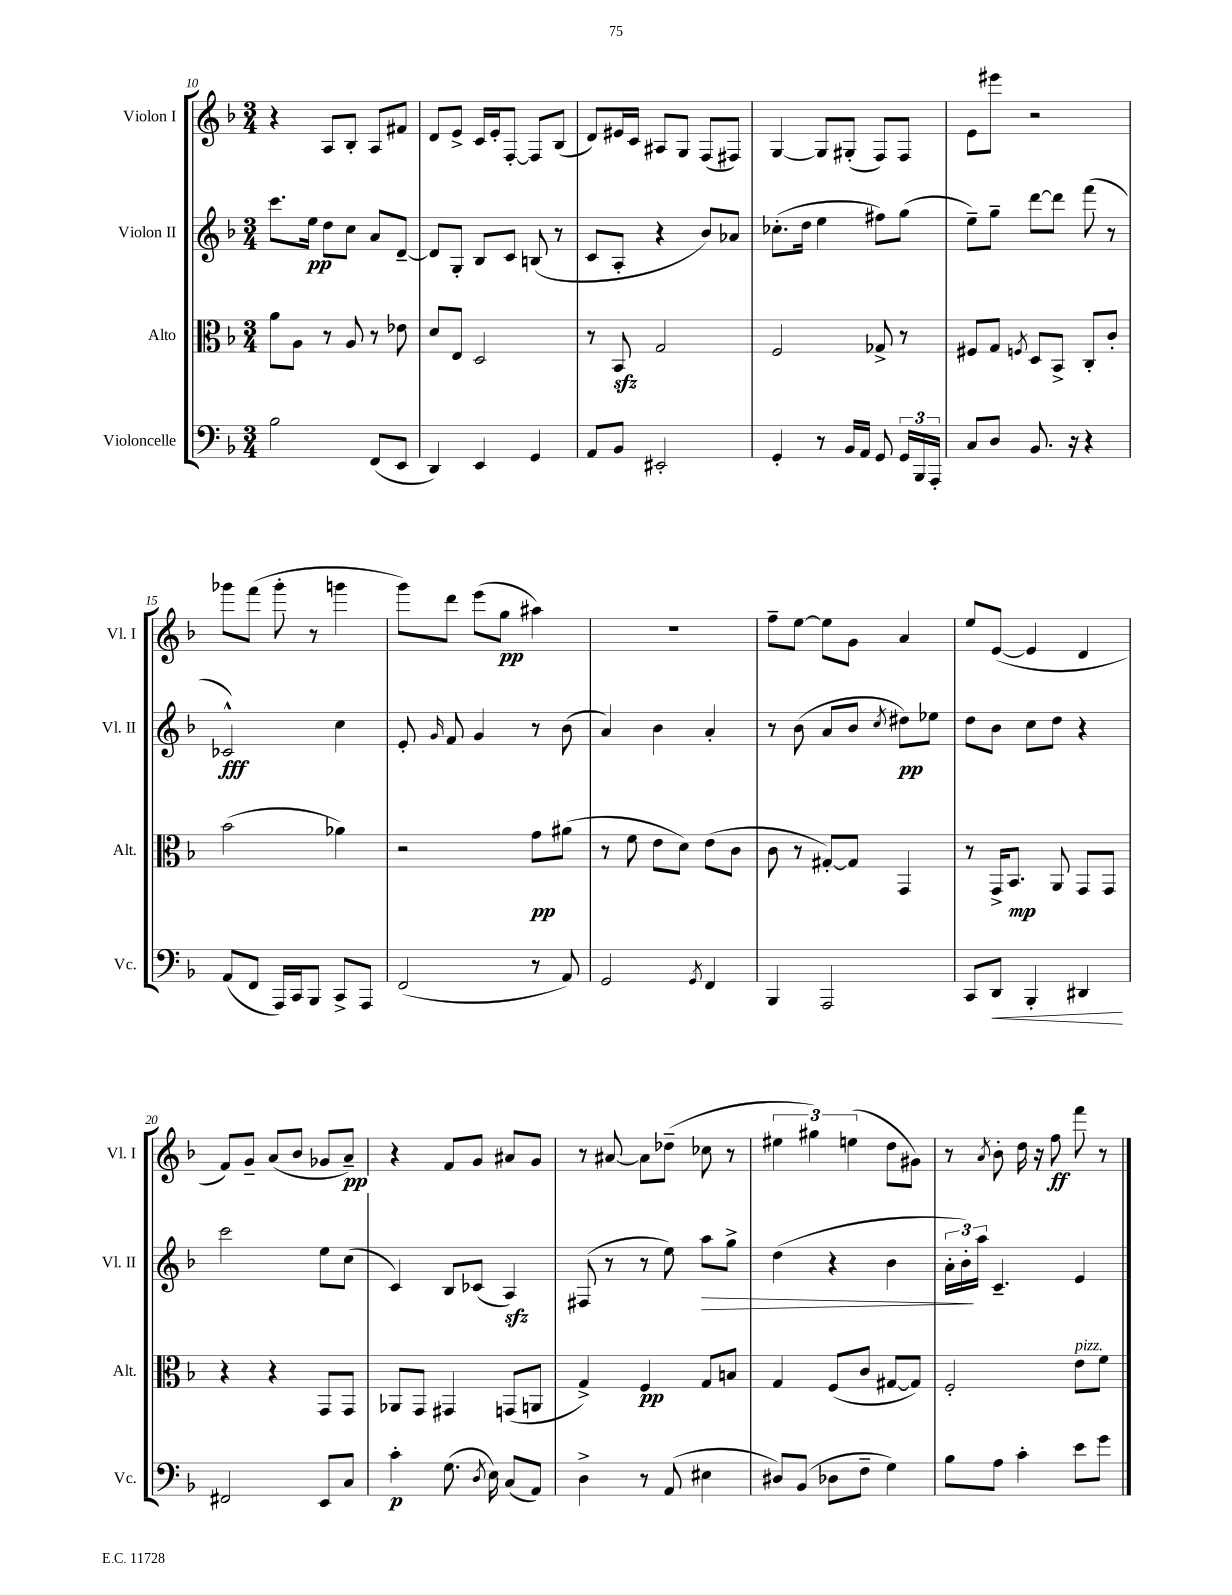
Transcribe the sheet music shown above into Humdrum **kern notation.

**kern	**dynam	**kern	**dynam	**kern	**dynam	**kern	**dynam
*part4	*part4	*part3	*part3	*part2	*part2	*part1	*part1
*staff4	*staff4	*staff3	*staff3	*staff2	*staff2	*staff1	*staff1
*I"Violoncelle	*	*I"Alto	*	*I"Violon II	*	*I"Violon I	*
*I'Vc.	*	*I'Alt.	*	*I'Vl. II	*	*I'Vl. I	*
*clefF4	*	*clefC3	*	*clefG2	*	*clefG2	*
*k[b-]	*	*k[b-]	*	*k[b-]	*	*k[b-]	*
*M3/4	*	*M3/4	*	*M3/4	*	*M3/4	*
=10	=10	=10	=10	=10	=10	=10	=10
2B-\	.	8a\L	.	8.ccc\L	.	4r	.
.	.	8A\J	.	.	.	.	.
.	.	.	.	16ee\Jk	pp	.	.
.	.	8r	.	8dd\L	.	8A/L	.
.	.	8A/	.	8cc\J	.	8B-'/J	.
(8FF/L	.	8r	.	8a/L	.	8A/L	.
8EE/J	.	8e-X\	.	[8d~/J	.	8f#X/J	.
=11	=11	=11	=11	=11	=11	=11	=11
4DD/)	.	8d/L	.	8d/L]	.	8d/L	.
.	.	8E/J	.	8G'/J	.	8e^/J	.
4EE/	.	2D/	.	8B-/L	.	16c/LL	.
.	.	.	.	.	.	16e'/J	.
.	.	.	.	8c/J	.	[8F'/J	.
4GG/	.	.	.	(8Bn/	.	8F/L]	.
.	.	.	.	8r	.	(8B-/J	.
=12	=12	=12	=12	=12	=12	=12	=12
8AA/L	.	8r	.	8c/L	.	8d/L)	.
8BB-/J	.	8BB-zz/	.	8A'/J	.	16e#X/L	.
.	.	.	.	.	.	16c/JJ	.
2EE#X'/	.	2G/	.	4r	.	8A#X/L	.
.	.	.	.	.	.	8G/J	.
.	.	.	.	8b-/L)	.	(8F/L	.
.	.	.	.	8a-X/J	.	8F#X/J)	.
=13	=13	=13	=13	=13	=13	=13	=13
4GG'/	.	2F/	.	(8.cc-X'\L	.	[4G/	.
.	.	.	.	16dd\Jk	.	.	.
8r	.	.	.	4ee\	.	8G/L]	.
16BB-/LL	.	.	.	.	.	(8G#X'/J	.
16AA/JJ	.	.	.	.	.	.	.
8GG/	.	8G-X^/	.	8ff#X\L)	.	8F/L)	.
24GG/LL	.	8r	.	(8gg\J	.	8F/J	.
24BBB-/	.	.	.	.	.	.	.
24AAA'/JJ	.	.	.	.	.	.	.
=14	=14	=14	=14	=14	=14	=14	=14
8C/L	.	8F#X/L	.	8ee~\L)	.	8e\L	.
8D/J	.	8G/J	.	8gg~\J	.	8eee#X\J	.
.	.	8qFn/	.	.	.	.	.
8.BB-/	.	8D/L	.	[8ddd\L	.	2r	.
.	.	8BB-^/J	.	8ddd\J]	.	.	.
16r	.	.	.	.	.	.	.
4r	.	8C'/L	.	(8fff\	.	.	.
.	.	8c'/J	.	8r	.	.	.
!!LO:LB:g=z
=15	=15	=15	=15	=15	=15	=15	=15
(8AA/L	.	(2b-\	.	2c-X^^/)	fff	8ggg-X\L	.
8FF/J	.	.	.	.	.	(8fff\J	.
16AAA/LL)	.	.	.	.	.	8ggg-'\	.
16CC/J	.	.	.	.	.	.	.
8BBB-/J	.	.	.	.	.	8r	.
8CC^/L	.	4a-X\)	.	4cc\	.	4gggn\	.
8AAA/J	.	.	.	.	.	.	.
=16	=16	=16	=16	=16	=16	=16	=16
(2FF/	.	2r	.	8e'/	.	8ggg\L)	.
.	.	.	.	16qqg/	.	.	.
.	.	.	.	8f/	.	8ddd\J	.
.	.	.	.	4g/	.	(8eee\L	.
.	.	.	.	.	.	8gg\J	pp
8r	.	8g\L	pp	8r	.	4aa#X\)	.
8AA/)	.	(8a#X\J	.	(8b-\	.	.	.
=17	=17	=17	=17	=17	=17	=17	=17
2GG/	.	8r	.	4a/)	.	2.r	.
.	.	8f\	.	.	.	.	.
.	.	8e\L	.	4b-\	.	.	.
.	.	8d\J)	.	.	.	.	.
8qGG/	.	.	.	.	.	.	.
4FF/	.	(8e\L	.	4a'/	.	.	.
.	.	8c\J	.	.	.	.	.
=18	=18	=18	=18	=18	=18	=18	=18
4BBB-/	.	8c\	.	8r	.	8ff~\L	.
.	.	8r	.	(8b-\	.	[8ee\J	.
2AAA/	.	[8G#X'/L)	.	8a/L	.	8ee\L]	.
.	.	8G#/J]	.	8b-/J	.	8g\J	.
.	.	.	.	8qcc/	.	.	.
.	.	4GG/	.	8dd#X\L)	pp	4a/	.
.	.	.	.	8ee-X\J	.	.	.
=19	=19	=19	=19	=19	=19	=19	=19
8CC/L	.	8r	.	8dd\L	.	8ee/L	.
!	!LO:HP:b	!	!	!	!	!	!
8DD/J	<	16GG^/KL	.	8b-\J	.	([8e/J	.
.	.	8.BB-/J	mp	.	.	.	.
4BBB-'/	.	.	.	8cc\L	.	4e/]	.
.	.	8AA/	.	8dd\J	.	.	.
4DD#X/	.	8GG/L	.	4r	.	4d/	.
.	.	8GG/J	.	.	.	.	.
.	[	.	.	.	.	.	.
!!LO:LB:g=z
=20	=20	=20	=20	=20	=20	=20	=20
2FF#X/	.	4r	.	2ccc\	.	8f/L)	.
.	.	.	.	.	.	8g~/J	.
.	.	4r	.	.	.	(8a/L	.
.	.	.	.	.	.	8b-/J	.
8EE/L	.	8GG/L	.	8ee\L	.	8g-X/L	.
8C/J	.	8GG/J	.	(8cc\J	.	8a~/J)	pp
=21	=21	=21	=21	=21	=21	=21	=21
4c'\	p	8AA-X/L	.	4c/)	.	4r	.
.	.	8GG/J	.	.	.	.	.
(8.G\	.	4GG#X/	.	8B-/L	.	8f/L	.
.	.	.	.	(8c-X/J	.	8g/J	.
8qD/	.	.	.	.	.	.	.
16E\)	.	.	.	.	.	.	.
(8C/L	.	(8GGn/L	.	4Azz/)	.	8a#X/L	.
8AA/J)	.	8AAn/J	.	.	.	8g/J	.
=22	=22	=22	=22	=22	=22	=22	=22
4D^\	.	4G^/)	.	(8F#X/	.	8r	.
.	.	.	.	8r	.	[8a#X/	.
8r	.	4F/	pp	8r	.	8a#\L]	.
(8AA/	.	.	.	8ee\)	.	(8dd-X~\J	.
!	!	!	!	!	!LO:HP:b	!	!
4E#X\	.	8G/L	.	8aa\L	>	8cc-X\	.
.	.	8Bn/J	.	8gg^\J	.	8r	.
=23	=23	=23	=23	=23	=23	=23	=23
8D#X/L)	.	4G/	.	(4dd\	.	6ee#X\	.
(8BB-/J	.	.	.	.	.	.	.
.	.	.	.	.	.	6gg#X\)	.
8D-X\L	.	(8F/L	.	4r	.	.	.
.	.	.	.	.	.	(6een\	.
8F~\J	.	8c/J	.	.	.	.	.
4G\)	.	[8G#X/L	.	4b-\	.	8dd\L	.
.	.	8G#/J])	.	.	.	8g#X\J)	.
=24	=24	=24	=24	=24	=24	=24	=24
8B-\L	.	2F'/	.	24a'\LL	.	8r	.
.	.	.	.	24b-'\)	.	.	.
.	.	.	.	24aa\JJ	]	.	.
.	.	.	.	.	.	8qa/	.
8A\J	.	.	.	4.c~/	.	8b-'\	.
4c'\	.	.	.	.	.	16dd\	.
.	.	.	.	.	.	16r	.
.	.	.	.	.	.	8ff\	ff
!	!	!LO:TX:a:i:t=pizz.	!	!	!	!	!
8e\L	.	8e\L	.	4e/	.	8fff\	.
8g\J	.	8f\J	.	.	.	8r	.
==	==	==	==	==	==	==	==
*-	*-	*-	*-	*-	*-	*-	*-
